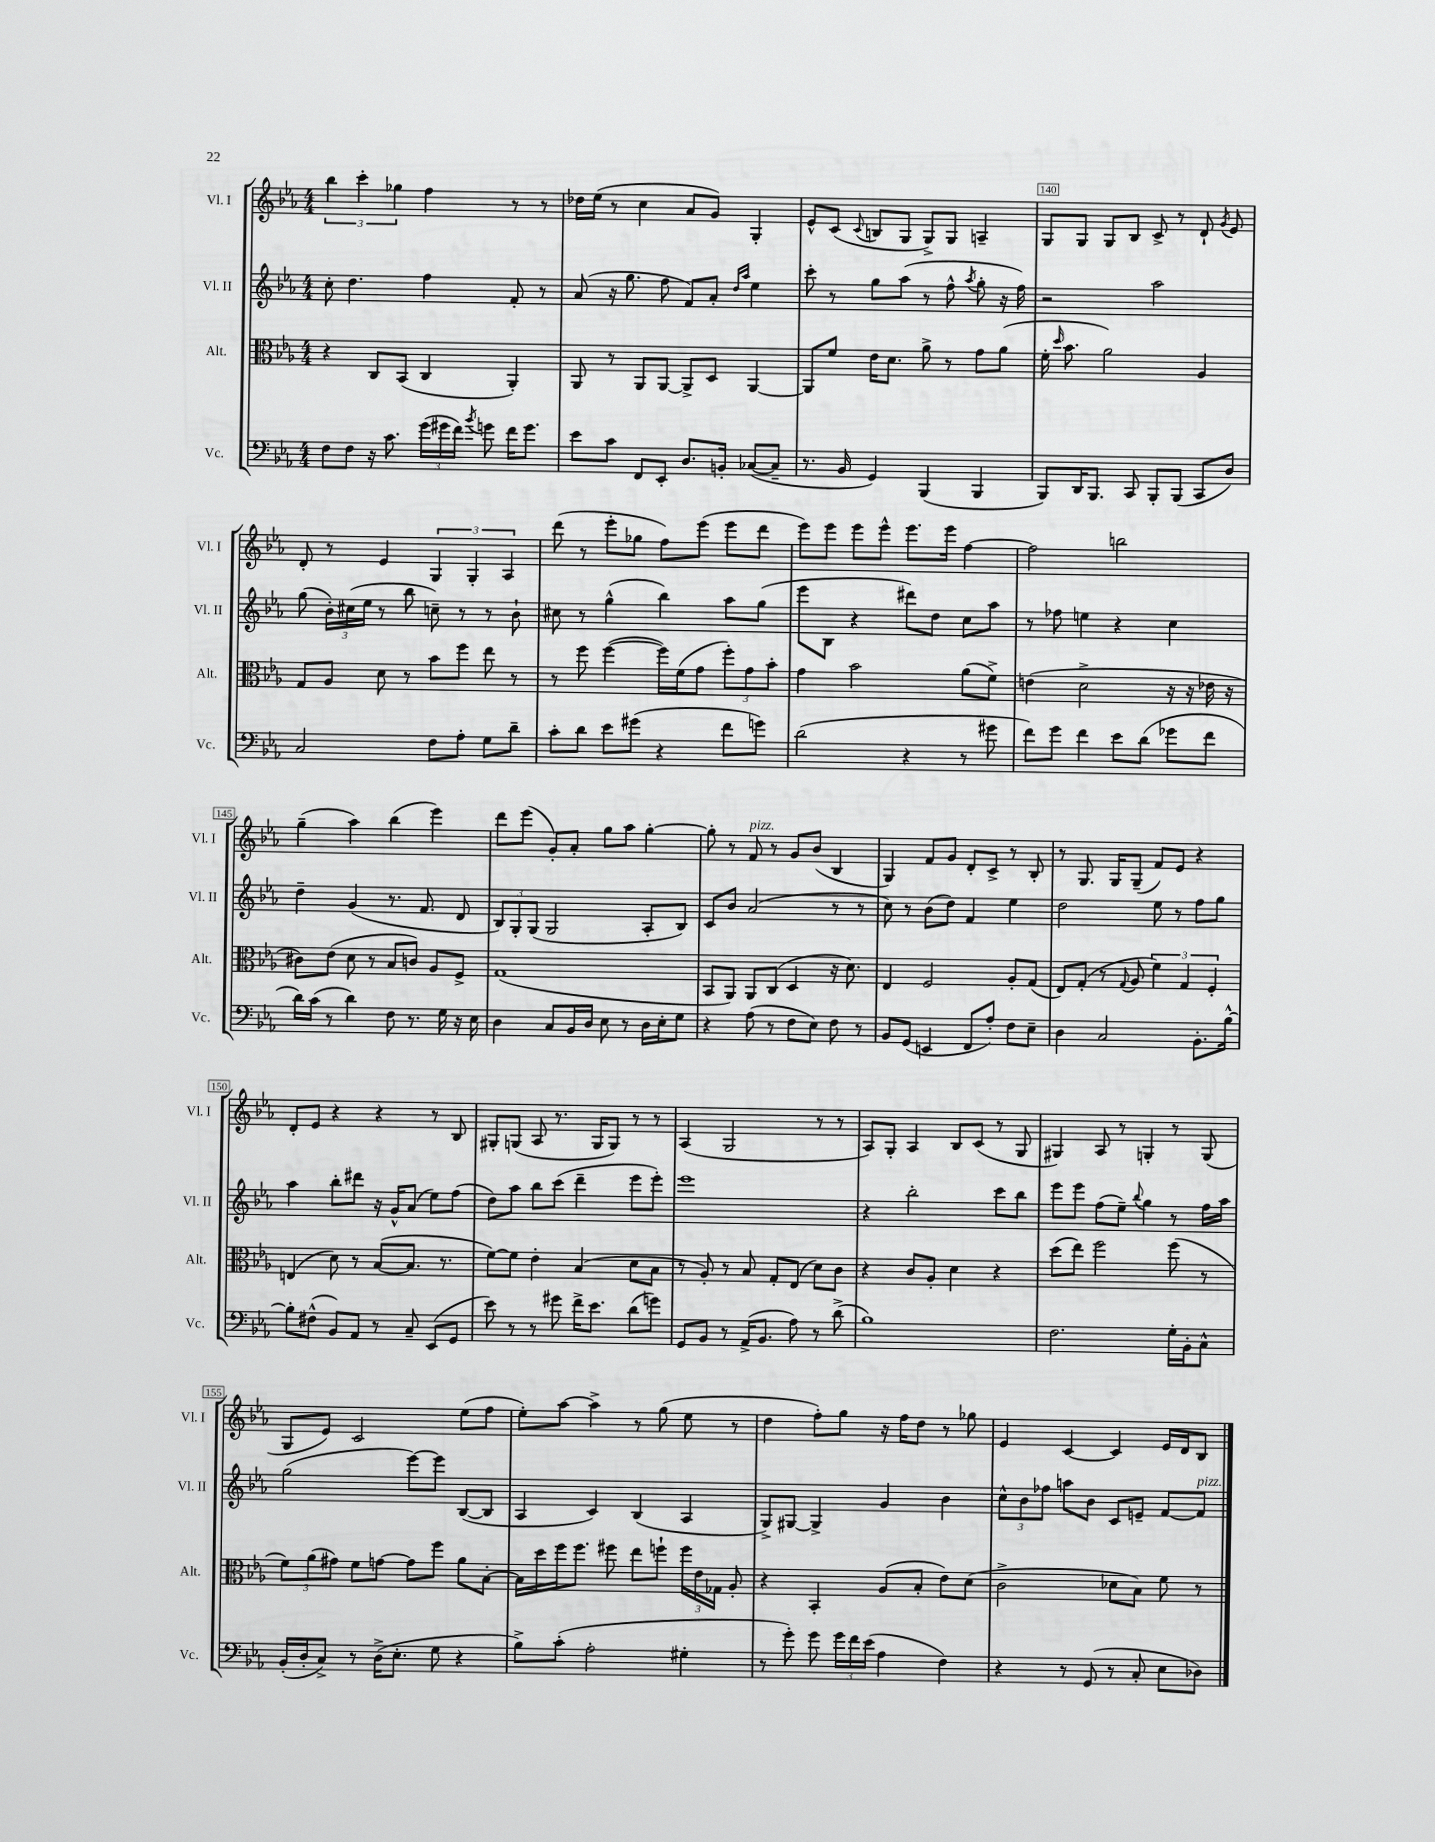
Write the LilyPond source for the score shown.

<<
\new StaffGroup <<
\new Staff = "s0" \with { instrumentName = "Vl. I" shortInstrumentName = "Vl. I" } {
    \clef treble \key ees \major \numericTimeSignature \time 4/4
    \autoBeamOff \tuplet 3/2 { bes''4 c'''4-. ges''4 } f''4 r8 r8 |
    des''16[ ees''16]( r8 c''4 aes'8[ g'8]) g4-. |
    ees'8[-^ c'8]( \appoggiatura { c'8 } b8[ g8] g8[->) g8] a4-- |
    g8[ g8] g8[ bes8] c'8-> r8 d'8-! \acciaccatura { g'8 } ees'8 |
    d'8-. r8 ees'4 \tuplet 3/2 { g4 g4-. aes4 } |
    d'''8( r8 ees'''8[-. ges''8] f''8[) ees'''8]( ees'''8[ d'''8] |
    ees'''8[) ees'''8] ees'''8[ ees'''8]-^ ees'''8.[ ees'''16] f''4~ |
    f''2 b''2 |
    g''4--( aes''4) bes''4( ees'''4) |
    d'''8[ ees'''8]( g'8[-.) aes'8]-. g''8[ aes''8] g''4~-. |
    g''8-. r8 f'8^\markup { \italic "pizz." } r8 g'8[ bes'8]( bes4 |
    g4) f'8[ g'8] d'8[-. c'8]-> r8 bes8-. |
    r8 g8. g16[ g8]--( f'8[) ees'8] r4 |
    d'8[-. ees'8] r4 r4 r8 bes8 |
    gis8[-. g8]( aes8 r8. g16[ g8]) r8 r8 |
    aes4( g2 r8 r8 |
    aes8[) g8]-. aes4 bes8[ c'8]( r8 g8 |
    gis4) aes8 r8 g4-. r8 g8( |
    g8[ ees'8]) c'2 ees''8[( f''8] |
    ees''8[-.) aes''8]~ aes''4-> r8 g''8( ees''8 r8 |
    d''4 f''8[-.) g''8] r16 f''16[ d''8] r8 ges''8 |
    ees'4 c'4~ c'4 ees'16[ d'16 bes8] \bar "|." |
}
\new Staff = "s1" \with { instrumentName = "Vl. II" shortInstrumentName = "Vl. II" } {
    \clef treble \key ees \major \numericTimeSignature \time 4/4
    \autoBeamOff c''8-. d''4. f''4 f'8-. r8 |
    aes'8( r16 g''8. f''8 f'8[) aes'8]-. \grace { d''16[ aes''16] } ees''4 |
    c'''8-. r8 g''8[ aes''8]( r8 f''8-^ \acciaccatura { aes''8 } g''8-. r16 f''16) |
    r2 aes''2 |
    g''8( \tuplet 3/2 { bes'16[-.) cis''16( ees''16] } r8 bes''8 c''8--) r8 r8 bes'8-! |
    cis''8 r8 g''4-^( bes''4) aes''8[ g''8]( |
    ees'''8[ bes8] r4 dis'''8[) d''8] c''8[ aes''8] |
    r8 fes''8 e''4 r4 c''4 |
    d''4-- g'4( r8. f'8. d'8 |
    \tuplet 3/2 { bes8[) g8-. g8]( } g2 aes8[-. bes8]) |
    c'8[ bes'8] aes'2( r8 r8 |
    c''8) r8 bes'8[( d''8]) f'4 ees''4 |
    d''2 ees''8 r8 f''8[ g''8] |
    aes''4 bes''8[-. dis'''8] r16 g'16[-^ aes'8]( ees''8[) f''8]( |
    d''8[) aes''8] bes''8[ c'''8]( d'''4-- ees'''8[ ees'''8]-.) |
    ees'''1 |
    r4 bes''2-. c'''8[ bes''8] |
    ees'''8[ ees'''8] f''8[( ees''8]--) \appoggiatura { bes''8 } g''4 r8 f''16[ aes''16] |
    g''2( ees'''8[~) ees'''8] bes8[~( bes8] |
    aes4 c'4) bes4( aes4 |
    g8[->) gis8]~ gis4-> g'4 bes'4 |
    \tuplet 3/2 { c''8[-^ bes'8 fes''8] } a''8[ bes'8] c'8[ e'8]-- f'8[~ f'8]^\markup { \italic "pizz." } \bar "|." |
}
\new Staff = "s2" \with { instrumentName = "Alt." shortInstrumentName = "Alt." } {
    \clef alto \key ees \major \numericTimeSignature \time 4/4
    \autoBeamOff r4 c8[ bes,8]( c4 aes,4-.) |
    aes,8 r8 aes,8[ aes,8]~ aes,8[-> d8] aes,4~ |
    aes,8[ f'8] ees'16[ d'8.] aes'8-> r8 g'8[ aes'8]( |
    f'16-. \grace { d''16 } bes'8. aes'2) aes4 |
    g8[ aes8] d'8 r8 bes'8[ f''8] ees''8 r8 |
    r8 f''8 f''4~( f''16[) f'16( g'8] \tuplet 3/2 { f''8[-.) g'8 bes'8]-. } |
    g'4 bes'2 aes'8[( f'8]->) |
    e'4( d'2-> r16 r16 ees'16 r16 |
    cis'8[) ees'8]( d'8 r8 bes8[ c'8]) aes8[ f8]-> |
    g1( |
    bes,8[ aes,8]) aes,8[ c8]( d4 r16 d'8.) |
    ees4 f2 aes8[-. g8]( |
    ees8[) g8]-.( r8 \appoggiatura { g8 } aes8 \tuplet 3/2 { f'4) g4 f4-. } |
    e4( d'8) r8 bes8[~( bes8.] r8. |
    f'8[~) f'8] ees'4-. bes4( d'8[ bes8] |
    r8 aes8-.) r8 bes8 g8[-. ees8]( d'8[) c'8] |
    r4 c'8[ aes8]-. d'4 r4 |
    d''8[( ees''8]) f''2 f''8( r8 |
    \tuplet 3/2 { f'8[) aes'8( gis'8]) } f'8[ g'8]~ g'8[ f''8] aes'8[ bes8]~-. |
    bes16[ d''16 f''16 f''8.] fis''8 ees''8[ f''8]-! \tuplet 3/2 { f''16[ ees'16 ges16] } aes8-. |
    r4 bes,4-. aes8[( bes8]-. ees'8[) d'8]( |
    c'2-> des'8[ bes8]) f'8 r8 \bar "|." |
}
\new Staff = "s3" \with { instrumentName = "Vc." shortInstrumentName = "Vc." } {
    \clef bass \key ees \major \numericTimeSignature \time 4/4
    \autoBeamOff f8[ f8] r16 c'8. \tuplet 3/2 { g'16[( gis'16 f'16]) } \acciaccatura { bes'8 } g'8 f'16[ g'8.] |
    ees'8[ c'8] f,8[ ees,8]-. d8.[ b,16]-. ces8[~( ces8]-- |
    r8. bes,16 g,4) bes,,4( bes,,4 |
    bes,,8[) d,16 bes,,8.] c,8 bes,,8[-. bes,,8]( c,8[ d8]) |
    c2 f8[ aes8]-. g8[ d'8]-- |
    c'8[-. d'8] ees'8[ gis'8]( r4 f'8[ g'8]) |
    d'2( r4 r8 gis'8 |
    f'8[) g'8] f'4 ees'8[ d'8]( ges'8[ f'8] |
    d'16[) c'16]( r8 d'4) f8 r8. g16 r16 ees16 |
    d4 c8[ bes,16 d16] ees8 r8 d16[ ees16-. g8] |
    r4 aes8( r8 f8[ ees8]) f8 r8 |
    bes,8[ g,8]( e,4 f,8[ aes8]-.) f8[ ees8]-- |
    d4 c2 bes,8.[-. bes16]~-^ |
    bes8[-. fis8]-^( bes,8[) aes,8] r8 c8-- ees,8[( g,8] |
    ees'8) r8 r8 gis'8 f'16[-> ees'8.] d'8[( g'8]) |
    g,8[ bes,8] r8 aes,16[->( bes,8.] aes8) r8 d'8->( |
    bes1) |
    f2. g16[-. bes,16-. c8]-^ |
    bes,16[-.( d16-. c8]->) r8 d16[->( ees8.]-. g8 r4 |
    bes8[->) c'8]-.( aes2-. gis4-. |
    r8 g'8-.) g'8 \tuplet 3/2 { g'16[ f'16 ees'16]( } aes4 f4) |
    r4 r8 g,8( r8 c8-. ees8[ des8]) \bar "|." |
}
>>
>>
\layout { \context { \Score currentBarNumber = #137 \override BarNumber.break-visibility = ##(#f #t #t) barNumberVisibility = #(every-nth-bar-number-visible 5) \override BarNumber.stencil = #(make-stencil-boxer 0.1 0.3 ly:text-interface::print) } }
